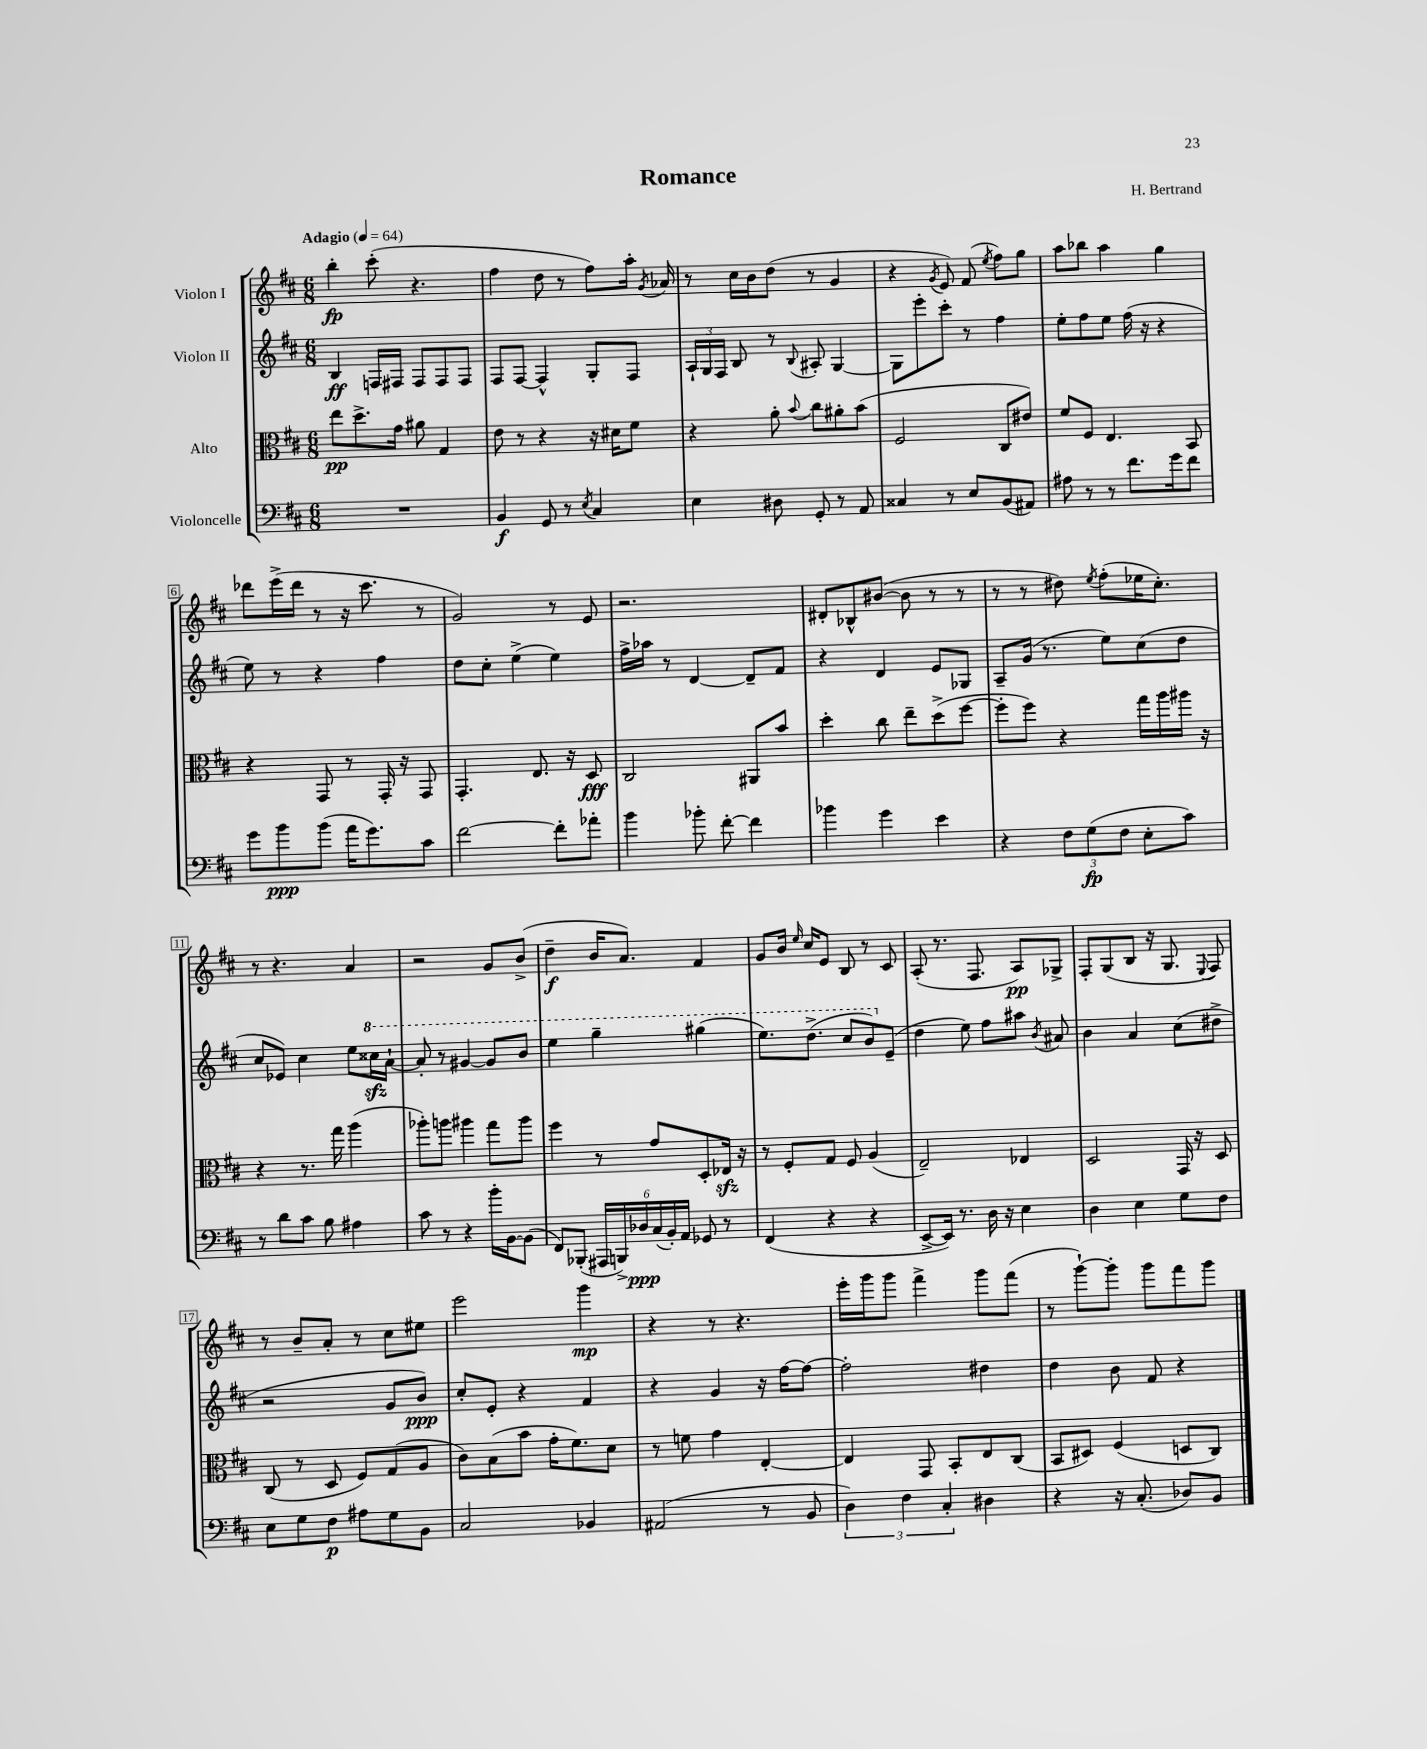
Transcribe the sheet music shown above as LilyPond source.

\header { title = "Romance" composer = "H. Bertrand" }
<<
\new StaffGroup <<
\new Staff = "s0" \with { instrumentName = "Violon I" } {
    \clef treble \key d \major \numericTimeSignature \time 6/8 \tempo "Adagio" 4 = 64
    \autoBeamOff b''4-.\fp cis'''8-.( r4. |
    fis''4 d''8 r8 fis''8[) a''16]-. \acciaccatura { g'8 } aes'16 |
    r8 cis''16[ b'16 d''8]( r8 g'4 |
    r4 \acciaccatura { g'8 } e'8) fis'8( \acciaccatura { e''8 } fis''8[) g''8] |
    a''8[ bes''8] a''4 g''4 |
    des'''8[ e'''16->( des'''16] r8 r16 cis'''8. r8 |
    g'2) r8 e'8 |
    r2. |
    dis'8[-. bes8-^ bis'8]~( bis'8 r8 r8 |
    r8 r8 dis''8) \acciaccatura { e''8 } fis''8[-.( ees''16 cis''8.]-.) |
    r8 r4. a'4 |
    r2 g'8[ b'8]->( |
    d''4--\f b'16[ a'8.]) fis'4 |
    g'8[ b'16] \grace { e''16 } cis''16[ e'8] b8 r8 cis'8 |
    a8-.( r8. fis8. a8[\pp) ges8]-> |
    fis8[-. g8( b8] r16 g8. \appoggiatura { e8 } fis8) |
    r8 b'8[-- a'8]-. r8 cis''8[ eis''8] |
    e'''2 g'''4\mp |
    r4 r8 r4. |
    e'''16[-. g'''16 g'''8] fis'''4-> g'''8[ fis'''8]( |
    r8 g'''8[~-!) g'''8]-. g'''8[ fis'''8 g'''8] \bar "|." |
}
\new Staff = "s1" \with { instrumentName = "Violon II" } {
    \clef treble \key d \major \numericTimeSignature \time 6/8
    \autoBeamOff b4\ff f16[ fis16] fis8[ fis8 fis8] |
    fis8[ fis8]~ fis4-^ g8[-. fis8] |
    \tuplet 3/2 { a16[-! g16 fis16] } b8 r8 \appoggiatura { b8 } ais8-. g4~ |
    g8[ e'''8-. cis'''8]-. r8 fis''4 |
    e''8[-. fis''8 e''8] fis''16( r16 r4 |
    e''8) r8 r4 fis''4 |
    d''8[ cis''8]-. e''4->( e''4) |
    fis''16[-> aes''16] r8 d'4~ d'8[-- fis'8] |
    r4 d'4 e'8[ ges8] |
    a8[-- g'16]( r8. e''8[) cis''8( d''8] |
    cis''8[ ees'8]) cis''4 e''8[ \ottava #1 cisis'''16\sfz a''16]~-! |
    a''8-. r8 gis''4~ gis''8[ b''8] |
    e'''4 g'''4-- gis'''4( |
    e'''8.[) d'''8.]->( cis'''8[ b''8) \ottava #0 e'8]--( |
    d''4 e''8) fis''8[ ais''8] \acciaccatura { b'8 } ais'8 |
    b'4 a'4 cis''8[( dis''8]-> |
    r2 g'8[ b'8]\ppp) |
    cis''8[-. e'8]-. r4 fis'4 |
    r4 g'4 r16 fis''16[~ fis''8]~ |
    fis''2-. dis''4 |
    d''4 b'8 fis'8 r4 \bar "|." |
}
\new Staff = "s2" \with { instrumentName = "Alto" } {
    \clef alto \key d \major \numericTimeSignature \time 6/8
    \autoBeamOff e''8[\pp d''8.-> g'16] ais'8 g4 |
    e'8 r8 r4 r16 dis'16[ fis'8] |
    r4 a'8-. \appoggiatura { b'8 } cis''8[ ais'8-. b'8]( |
    fis2 cis8[ eis'8]) |
    fis'8[ fis8] e4. b,8 |
    r4 g,8 r8 g,16-. r16 g,8 |
    g,4.-. e8. r16 d8\fff |
    cis2 ais,8[ b'8] |
    d''4-. cis''8 e''8[-- d''8->( fis''8]~ |
    fis''8[-. fis''8]) r4 g''16[ a''16 ais''16] r16 |
    r4 r8. g''16 a''4( |
    aes''8[-.) a''8] ais''4 g''8[ ais''8] |
    fis''4 r8 g'8[ d8-. ees16]\sfz r16 |
    r8 fis8[-. g8] fis8 a4( |
    e2--) ees4 |
    d2 g,16 r16 d8 |
    cis8( r8 d8 fis8[) g8( a8] |
    cis'8[) b8( b'8] g'16[-. fis'8.) d'8] |
    r8 f'8 g'4 e4~-. |
    e4 g,8 b,8[-. e8 cis8]( |
    b,8[ dis8]) fis4( d8[ cis8]) \bar "|." |
}
\new Staff = "s3" \with { instrumentName = "Violoncelle" } {
    \clef bass \key d \major \numericTimeSignature \time 6/8
    \autoBeamOff R2. |
    b,4\f g,8 r8 \acciaccatura { e8 } cis4 |
    e4 dis8 g,8-. r8 a,8 |
    cisis4 r8 e8[ b,8( ais,8]) |
    ais8 r8 r8 fis'8.[ g'16 fis'8] |
    g'8[ b'8\ppp b'8]( a'16[ g'8.) cis'8] |
    fis'2~ fis'8[-. aes'8]-. |
    b'4 bes'8-. fis'8~-. fis'4 |
    bes'4 g'4 e'4 |
    r4 \tuplet 3/2 { fis8[ g8\fp( fis8] } e8[-. cis'8]) |
    r8 d'8[ cis'8] b8 ais4 |
    cis'8 r8 r4 b'16[-. b,16~ b,8]( |
    fis,8[) bes,,8]-.( \tuplet 6/4 { ais,,16[ b,,16->) des16\ppp cis16( b,16-.) a,16] } ges,8 r8 |
    fis,4( r4 r4 |
    e,8[~-> e,16]) r8. d16 r16 e4 |
    d4 e4 g8[ fis8] |
    e8[ g8 fis8]\p ais8[ g8 b,8] |
    cis2 bes,4 |
    ais,2( r8 b,8 |
    \tuplet 3/2 { d4) fis4 cis4-. } dis4 |
    r4 r16 cis8.-.( des8[) b,8] \bar "|." |
}
>>
>>
\layout { \context { \Score \override BarNumber.stencil = #(make-stencil-boxer 0.1 0.3 ly:text-interface::print) } }
